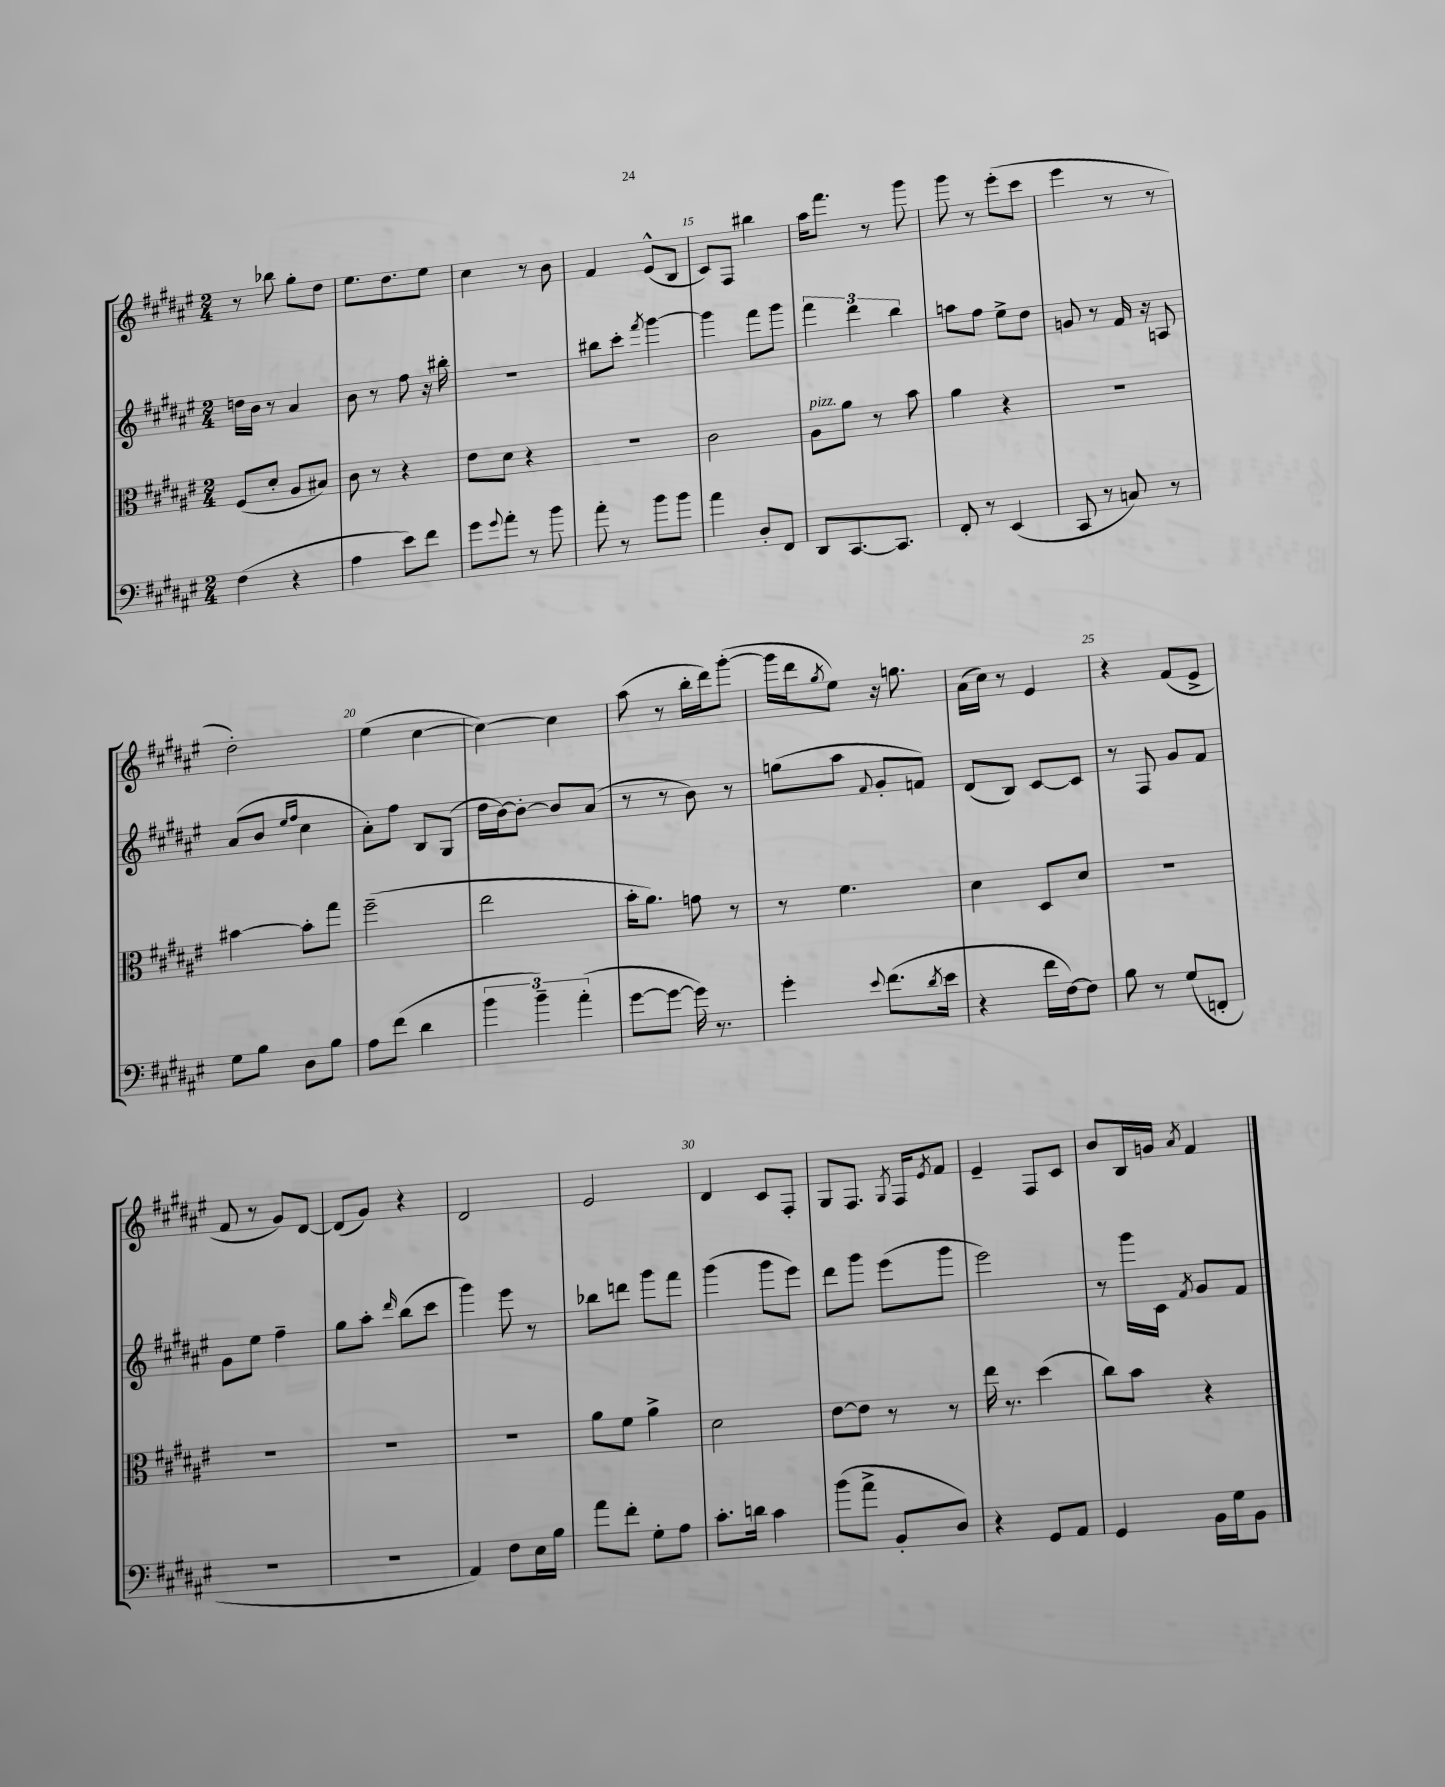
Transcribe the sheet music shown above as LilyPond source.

<<
\new StaffGroup <<
\new Staff = "s0" {
    \clef treble \key fis \major \numericTimeSignature \time 2/4
    r8 bes''8 gis''8-. dis''8 |
    eis''8. dis''8. eis''8 |
    cis''4 r8 b'8 |
    fis'4 eis'8-^( b8 |
    cis'8) fis8 bis''4 |
    ais''16 fis'''8. r8 gis'''8 |
    gis'''8 r8 eis'''8-.( cis'''8 |
    eis'''4 r8 r8 |
    dis''2-.) |
    eis''4( cis''4~ |
    cis''4~) cis''4 |
    ais''8( r8 b''16-. dis'''16) gis'''8~-.( |
    gis'''16 dis'''16 \acciaccatura { gis''8 } eis''8) r16 g''8. |
    ais'16( cis''16) r8 eis'4 |
    r4 fis'8( eis'8-> |
    fis'8 r8 gis'8) dis'8~ |
    dis'8( gis'8) r4 |
    dis'2 |
    eis'2 |
    dis'4 cis'8 fis8-. |
    gis8 fis8. \acciaccatura { gis8 } fis16 \acciaccatura { eis'8 } fis'8 |
    eis'4-- fis8 cis'8 |
    b'8 b16 g'16 \acciaccatura { ais'8 } fis'4 \bar "|." |
}
\new Staff = "s1" {
    \clef treble \key fis \major \numericTimeSignature \time 2/4
    d''16 b'16 r8 ais'4 |
    b'8 r8 fis''8 r16 bis''16-. |
    R2 |
    bis''8 cis'''8-. \acciaccatura { fis'''8 } gis'''4~ |
    gis'''4 fis'''8 gis'''8 |
    \tuplet 3/2 { fis'''4 dis'''4 b''4 } |
    a''8 fis''8 eis''8-> dis''8 |
    g'8 r8 fis'16 r16 a8 |
    ais'8( b'8 \grace { eis''16 fis''16 } cis''4 |
    ais'8-.) fis''8 b8 gis8( |
    dis''16 b'16~) b'8~-. b'8 ais'8( |
    r8 r8 b'8) r8 |
    g''8( ais''8 \appoggiatura { fis'8 } gis'8-. f'8) |
    dis'8( b8) cis'8~ cis'8 |
    r8 fis8 gis'8 fis'8 |
    gis'8 eis''8 fis''4-- |
    gis''8 ais''8-. \grace { dis'''16 } b''8( cis'''8 |
    gis'''4) eis'''8 r8 |
    bes''8 d'''8 gis'''8 fis'''8 |
    gis'''4( gis'''8 eis'''8) |
    dis'''8 gis'''8 eis'''8( gis'''8 |
    eis'''2) |
    r8 gis'''16 cis'16 \acciaccatura { fis'8 } gis'8 fis'8 \bar "|." |
}
\new Staff = "s2" {
    \clef alto \key fis \major \numericTimeSignature \time 2/4
    fis8( dis'8-. ais8 bis8) |
    cis'8 r8 r4 |
    eis'8 dis'8 r4 |
    R2 |
    cis'2 |
    ais8^\markup { \italic "pizz." } ais'8 r8 b'8 |
    ais'4 r4 |
    r2 |
    bis'4~ bis'8-. gis''8 |
    fis''2--( |
    eis''2 |
    b'16-. ais'8.) g'8 r8 |
    r8 fis'4. |
    dis'4 dis8 dis'8 |
    R2 |
    R2 |
    R2 |
    R2 |
    ais'8 fis'8 ais'4-> |
    dis'2 |
    eis'8~ eis'8 r8 r8 |
    eis''16 r8. dis''4( |
    cis''8) b'8 r4 \bar "|." |
}
\new Staff = "s3" {
    \clef bass \key fis \major \numericTimeSignature \time 2/4
    fis4( r4 |
    ais4 eis'8) fis'8 |
    gis'8 \appoggiatura { gis'8 } ais'8-. r8 b'8 |
    ais'8-. r8 b'8 b'8 |
    ais'4 dis8-. fis,8 |
    dis,8 cis,8.~ cis,8. |
    fis,8-. r8 eis,4( |
    cis,8 r8 c8) r8 |
    gis8 b8 dis8 b8 |
    ais8 fis'8( dis'4 |
    \tuplet 3/2 { b'4 b'4--) ais'4-.( } |
    gis'8~ gis'8~ gis'16) r8. |
    gis'4-. \appoggiatura { eis'8 } fis'8.( \acciaccatura { dis'8 } eis'16 |
    r4 fis'16 fis16~) fis8 |
    b8 r8 gis8( f,8-. |
    R2 |
    R2 |
    ais,4) fis8 eis16 b16 |
    ais'8 fis'8-. gis8-. ais8 |
    cis'8.-. d'16 cis'4 |
    b'8( ais'8-> b,8-. dis8) |
    r4 gis,8 ais,8 |
    gis,4 b,16 gis16 b,8 \bar "|." |
}
>>
>>
\layout { \context { \Score currentBarNumber = #11 \override BarNumber.break-visibility = ##(#f #t #t) barNumberVisibility = #(every-nth-bar-number-visible 5) } }
